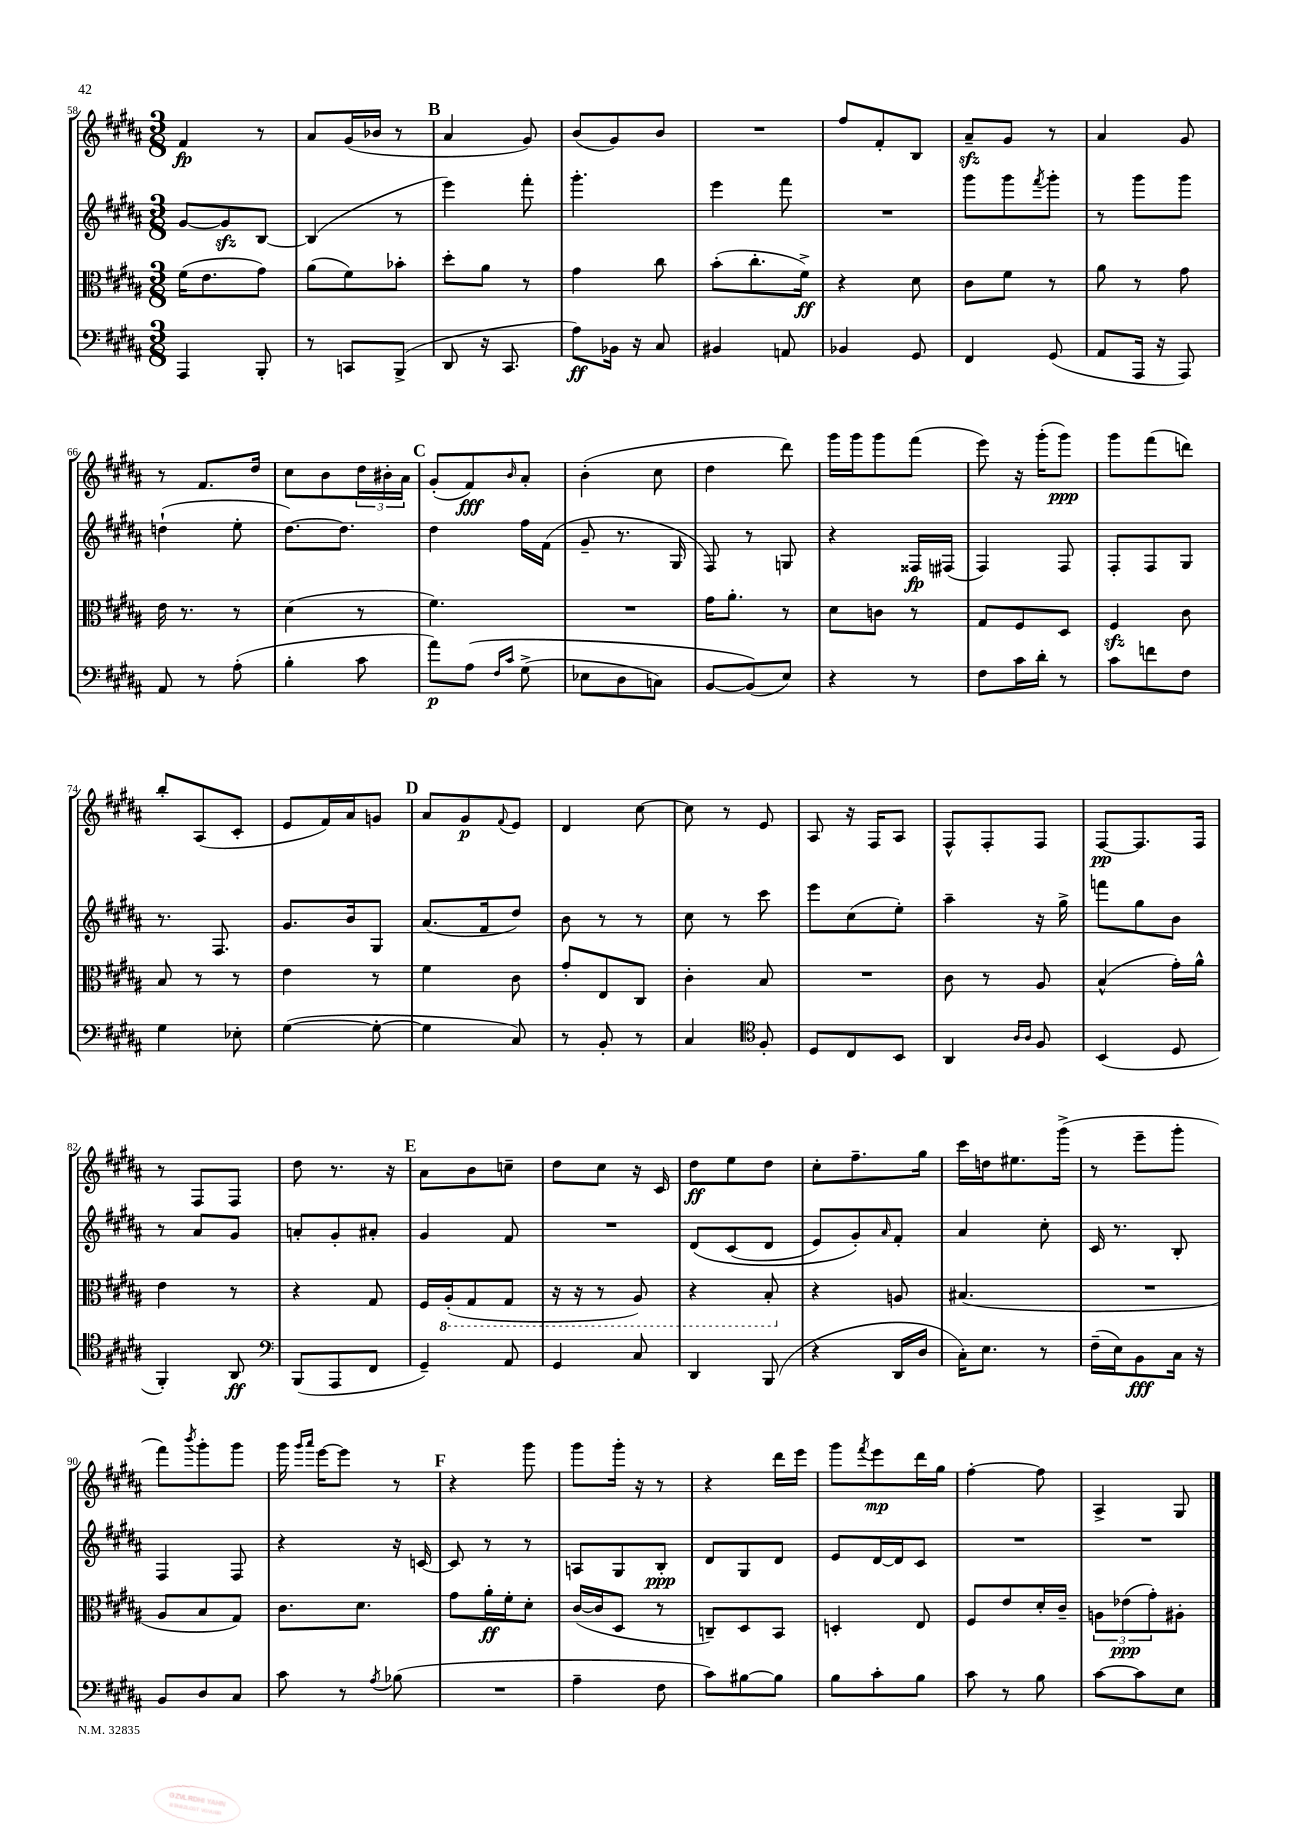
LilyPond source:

<<
\new StaffGroup <<
\new Staff = "s0" {
    \clef treble \key b \major \numericTimeSignature \time 3/8
    fis'4\fp r8 |
    ais'8 gis'16( bes'16 r8 |
    \mark \markup { \bold "B" } ais'4 gis'8) |
    b'8( gis'8) b'8 |
    R4. |
    fis''8 fis'8-. b8 |
    ais'8--\sfz gis'8 r8 |
    ais'4 gis'8 |
    r8 fis'8. dis''16 |
    cis''8 b'8 \tuplet 3/2 { dis''16 bis'16-. ais'16 } |
    \mark \markup { \bold "C" } gis'8-.( fis'8\fff) \grace { b'16 } ais'8-. |
    b'4-.( cis''8 |
    dis''4 dis'''8) |
    gis'''16 gis'''16 gis'''8 fis'''8( |
    e'''8) r16 gis'''16-.( gis'''8\ppp) |
    gis'''8 fis'''8( d'''8) |
    b''8-. ais8( cis'8-. |
    e'8 fis'16) ais'16 g'8 |
    \mark \markup { \bold "D" } ais'8 gis'8\p \appoggiatura { fis'8 } e'8 |
    dis'4 cis''8~ |
    cis''8 r8 e'8 |
    ais8 r16 fis16 ais8 |
    fis8-^ fis8-. fis8 |
    fis8~\pp fis8. fis16 |
    r8 fis8 fis8 |
    dis''8 r8. r16 |
    \mark \markup { \bold "E" } ais'8 b'8 c''8-- |
    dis''8 cis''8 r16 cis'16 |
    dis''8\ff e''8 dis''8 |
    cis''8-. fis''8.-- gis''16 |
    cis'''16 d''16 eis''8. gis'''16->( |
    r8 e'''8-- gis'''8-. |
    fis'''8) \acciaccatura { b'''8 } gis'''8-. gis'''8 |
    gis'''16 \grace { gis'''16 ais'''16 } e'''16~ e'''8 r8 |
    \mark \markup { \bold "F" } r4 gis'''8 |
    gis'''8 gis'''16-. r16 r8 |
    r4 dis'''16 e'''16 |
    gis'''8 \acciaccatura { fis'''8 } e'''8\mp dis'''16 gis''16 |
    fis''4~-. fis''8 |
    ais4-> gis8 \bar "|." |
}
\new Staff = "s1" {
    \clef treble \key b \major \numericTimeSignature \time 3/8
    gis'8~ gis'8\sfz b8~ |
    b4( r8 |
    \mark \markup { \bold "B" } e'''4) fis'''8-. |
    gis'''4.-. |
    e'''4 fis'''8 |
    R4. |
    gis'''8 gis'''8 \acciaccatura { fis'''8 } gis'''8-. |
    r8 gis'''8 gis'''8 |
    d''4-!( e''8-. |
    dis''8.~) dis''8. |
    \mark \markup { \bold "C" } dis''4 fis''16 fis'16( |
    gis'8-- r8. gis16 |
    fis8) r8 g8 |
    r4 fisis16\fp fis16( |
    fis4) fis8 |
    fis8-. fis8 gis8 |
    r8. fis8. |
    gis'8. b'16 gis8 |
    \mark \markup { \bold "D" } ais'8.( fis'16 dis''8) |
    b'8 r8 r8 |
    cis''8 r8 cis'''8 |
    e'''8 cis''8( e''8-.) |
    ais''4-- r16 gis''16-> |
    f'''8 gis''8 b'8 |
    r8 ais'8 gis'8 |
    a'8-. gis'8-. ais'8-. |
    \mark \markup { \bold "E" } gis'4 fis'8 |
    R4. |
    dis'8\( cis'8( dis'8 |
    e'8) gis'8-.\) \grace { ais'16 } fis'8-. |
    ais'4 cis''8-. |
    cis'16 r8. b8-. |
    fis4 fis8 |
    r4 r16 c'16~ |
    \mark \markup { \bold "F" } c'8 r8 r8 |
    a8 gis8 b8-.\ppp |
    dis'8 gis8 dis'8 |
    e'8 dis'16~ dis'16 cis'8 |
    R4. |
    R4. \bar "|." |
}
\new Staff = "s2" {
    \clef alto \key b \major \numericTimeSignature \time 3/8
    fis'16( e'8. gis'8) |
    ais'8( fis'8) bes'8-. |
    \mark \markup { \bold "B" } dis''8-. ais'8 r8 |
    gis'4 cis''8 |
    b'8-.( cis''8.-. fis'16->\ff) |
    r4 dis'8 |
    cis'8 fis'8 r8 |
    ais'8 r8 gis'8 |
    e'16 r8. r8 |
    dis'4( r8 |
    \mark \markup { \bold "C" } fis'4.) |
    R4. |
    gis'16 ais'8.-. r8 |
    dis'8 c'8 r8 |
    gis8 fis8 dis8 |
    fis4\sfz cis'8 |
    b8 r8 r8 |
    e'4 r8 |
    \mark \markup { \bold "D" } fis'4 cis'8 |
    gis'8-. e8 cis8 |
    cis'4-. b8 |
    R4. |
    cis'8 r8 ais8 |
    b4-^( gis'16-.) ais'16-^ |
    e'4 r8 |
    r4 gis8 |
    \mark \markup { \bold "E" } fis16 \ottava #-1 ais,16-.( gis,8 gis,8 |
    r16 r16 r8 ais,8) |
    r4 b,8-. \ottava #0 |
    r4 a8 |
    bis4.( |
    R4. |
    ais8 b8 gis8) |
    cis'8. dis'8. |
    \mark \markup { \bold "F" } gis'8 ais'16-.\ff fis'16-. dis'8-. |
    cis'16~( cis'16 dis8 r8 |
    c8--) dis8 b,8 |
    d4-. e8 |
    fis8 e'8 dis'16-. cis'16-- |
    \tuplet 3/2 { a8 ees'8\ppp( gis'8-.) } ais8-. \bar "|." |
}
\new Staff = "s3" {
    \clef bass \key b \major \numericTimeSignature \time 3/8
    ais,,4 b,,8-. |
    r8 c,8 b,,8->( |
    \mark \markup { \bold "B" } dis,8 r16 cis,8. |
    ais8\ff) bes,16 r16 cis8 |
    bis,4 a,8 |
    bes,4 gis,8 |
    fis,4 gis,8( |
    ais,8 ais,,16 r16 ais,,8) |
    ais,8 r8 ais8-.( |
    b4-. cis'8 |
    \mark \markup { \bold "C" } ais'8\p) ais8\( \grace { fis16 cis'16 } gis8->( |
    ees8 dis8 c8) |
    b,8~ b,8(\) e8) |
    r4 r8 |
    fis8 cis'16 dis'16-. r8 |
    cis'8 f'8 fis8 |
    gis4 ees8-. |
    gis4~( gis8~-. |
    \mark \markup { \bold "D" } gis4 cis8) |
    r8 b,8-. r8 |
    cis4 \clef tenor fis8-. |
    dis8 cis8 b,8 |
    ais,4 \grace { ais16 ais16 } fis8 |
    b,4( dis8 |
    fis,4-.) ais,8\ff |
    \clef bass b,,8( ais,,8 fis,8 |
    \mark \markup { \bold "E" } gis,4--) ais,8 |
    gis,4 cis8 |
    dis,4 b,,8( |
    r4 dis,16 dis16 |
    cis16-.) e8. r8 |
    fis16--( e16) b,8\fff cis16 r16 |
    b,8 dis8 cis8 |
    cis'8 r8 \acciaccatura { ais8 } bes8( |
    \mark \markup { \bold "F" } R4. |
    ais4-- fis8 |
    cis'8) bis8~ bis8 |
    b8 cis'8-. b8 |
    cis'8 r8 b8 |
    cis'8~ cis'8 e8 \bar "|." |
}
>>
>>
\layout { \context { \Score currentBarNumber = #58 } }
